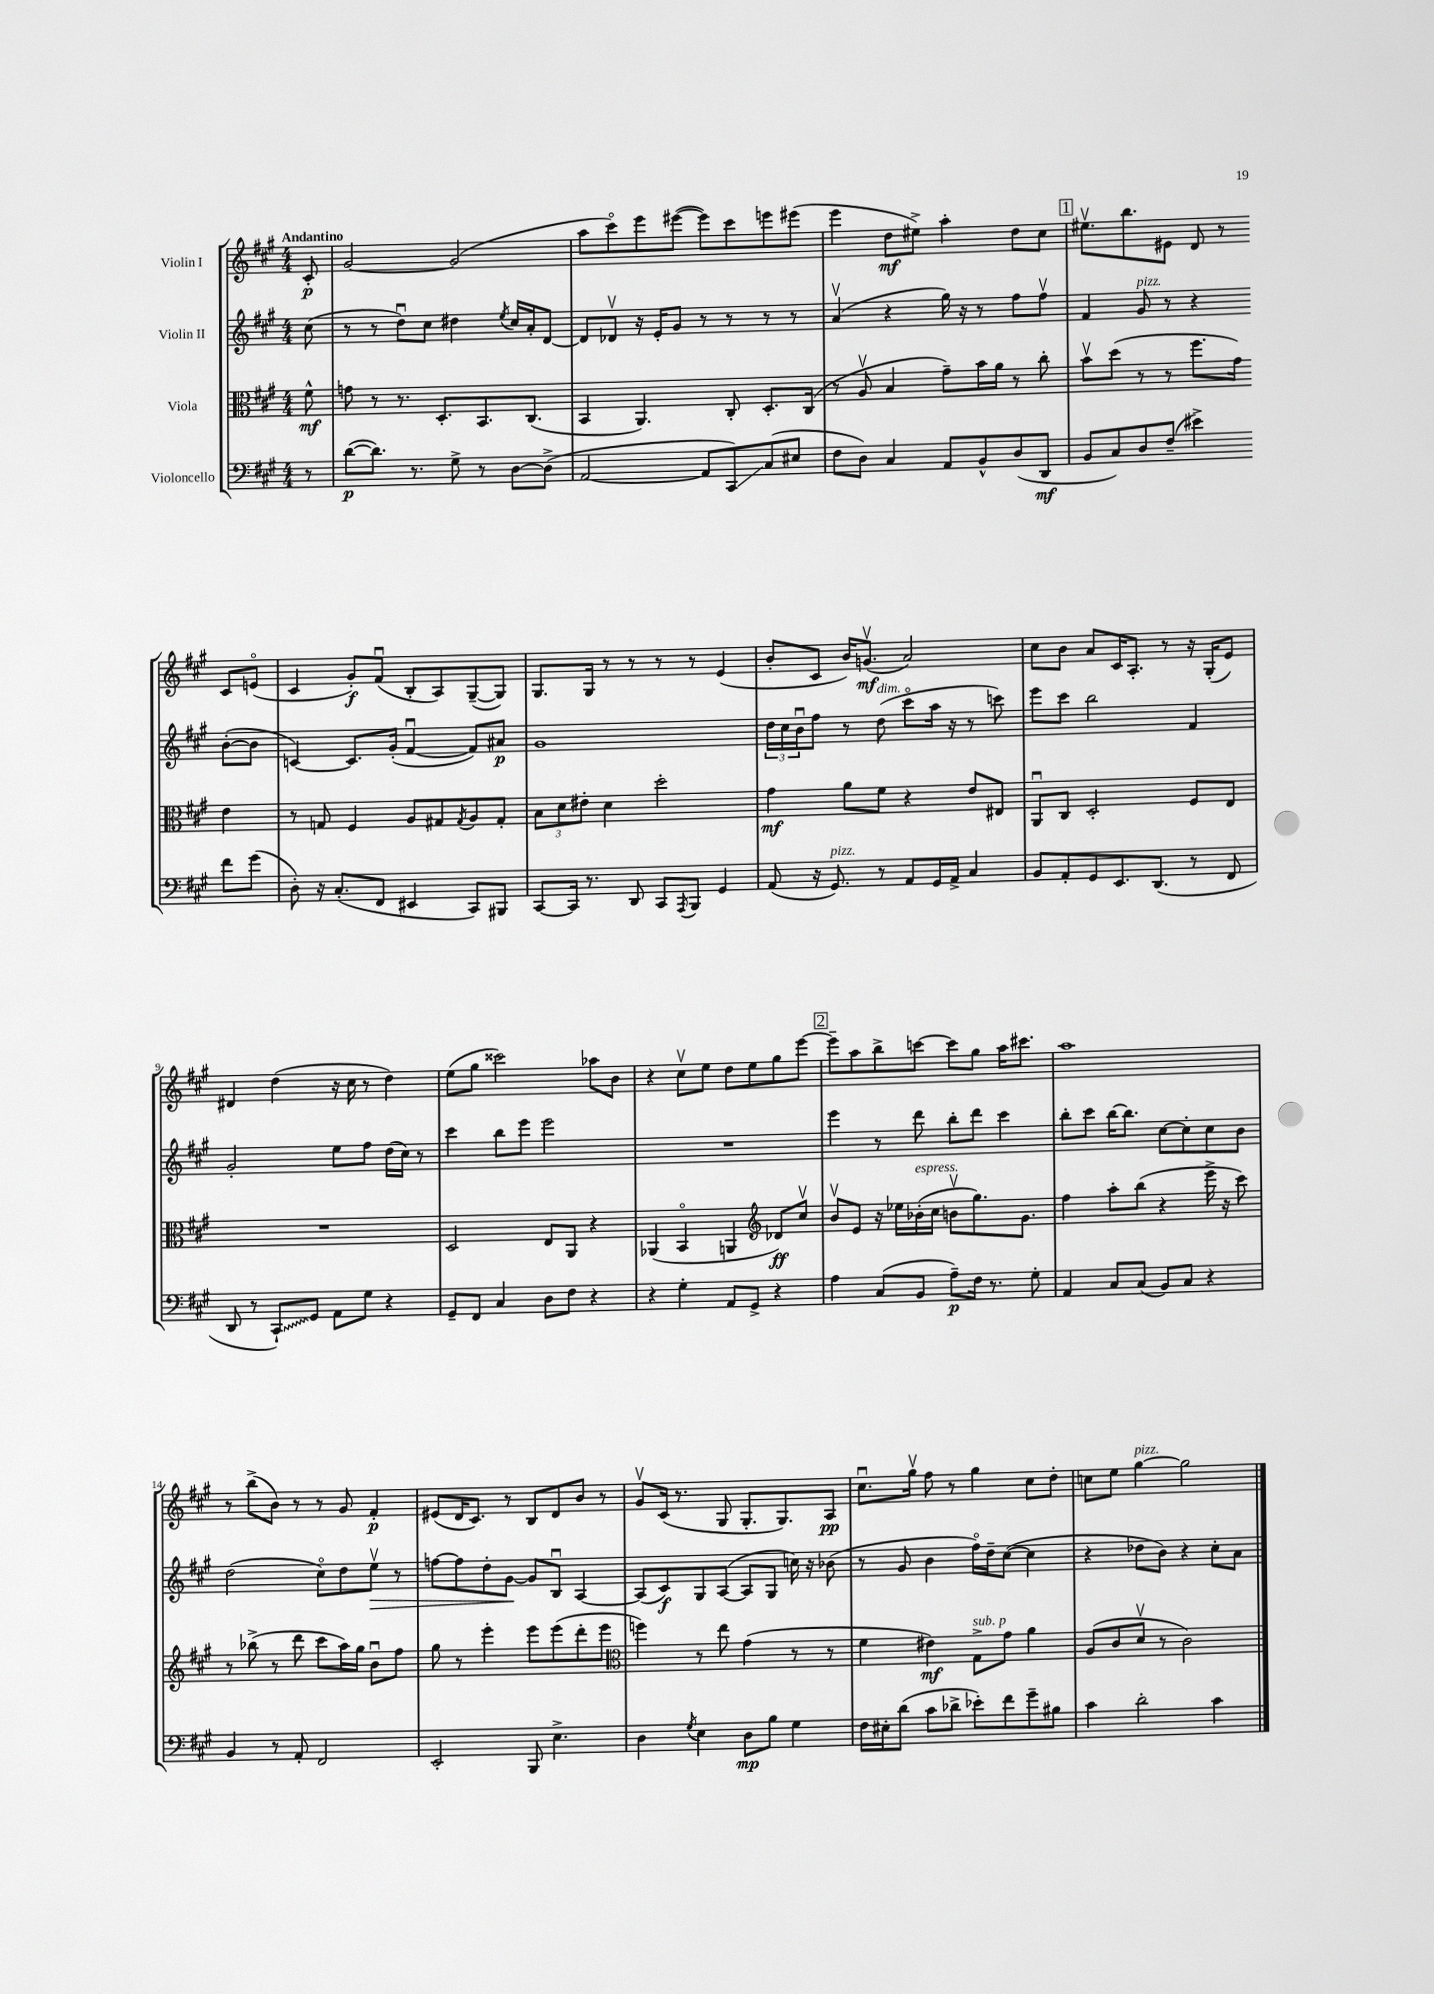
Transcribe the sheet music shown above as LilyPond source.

<<
\new StaffGroup <<
\new Staff = "s0" \with { instrumentName = "Violin I" } {
    \clef treble \key a \major \numericTimeSignature \time 4/4 \partial 8 \tempo "Andantino"
    cis'8-.\p |
    gis'2~ gis'2( |
    a''8 cis'''8\flageolet) e'''8 eis'''8~( eis'''8) cis'''8 e'''8 eis'''8( |
    e'''4 d''8\mf eis''8->) a''4-. d''8 cis''8 |
    \mark \markup { \box "1" } eis''8.\upbow b''8. eis'8 d'8 r8 cis'8 e'8\flageolet( |
    cis'4 gis'8-.\f) fis'8\downbow( b8-. a8) gis8~--( gis8) |
    gis8. gis16 r8 r8 r8 r8 e'4( |
    b'8-. cis'8 b'16) g'8.\upbow\mf( a'2) |
    cis''8 b'8 a'8 cis'16 a8.-. r8 r16 gis16-.( e'8) |
    dis'4 d''4( r16 cis''16 r8 d''4) |
    e''8( gis''8 cisis'''2) aes''8 b'8 |
    r4 cis''8\upbow e''8 d''8 e''8 gis''8 e'''8~ |
    \mark \markup { \box "2" } e'''8-- a''8 b''8-> c'''8~ c'''8 gis''8 a''16 cis'''8. |
    a''1 |
    r8 b''8->( b'8) r8 r8 gis'8 fis'4-.\p |
    eis'8( d'16 cis'8.) r8 b8 d'8 b'8 r8 |
    gis'8\upbow cis'16( r8. gis8 gis8.-. gis8.) a8\pp |
    cis''8.\downbow gis''16\upbow fis''8 r8 gis''4 cis''8 d''8-. |
    c''8 e''8 gis''4~^\markup { \italic "pizz." } gis''2 \bar "|." |
}
\new Staff = "s1" \with { instrumentName = "Violin II" } {
    \clef treble \key a \major \numericTimeSignature \time 4/4 \partial 8
    cis''8( |
    r8 r8 d''8\downbow) cis''8 dis''4 \acciaccatura { e''8 } cis''16 a'16-. d'8~ |
    d'8 des'8\upbow r16 e'16-. gis'8 r8 r8 r8 r8 |
    a'4\upbow( r4 gis''16) r16 r8 fis''8 fis''8\upbow |
    \mark \markup { \box "1" } fis'4 gis'8^\markup { \italic "pizz." } r8 r4 b'8~-.( b'8 |
    c'4~) c'8. gis'16-.( fis'4~\downbow fis'8) ais'8\p |
    gis'1 |
    \tuplet 3/2 { d''16 cis''16 b'16\downbow } fis''8 r8 d''8^\markup { \italic "dim." }( cis'''8\flageolet a''16 r16 r8 c'''8) |
    e'''8 cis'''8 b''2 fis'4 |
    gis'2-. e''8 fis''8 d''16( cis''16) r8 |
    cis'''4 b''8 e'''8 e'''2 |
    R1 |
    \mark \markup { \box "2" } e'''4 r8 d'''8 b''8-. d'''8 cis'''4 |
    b''8-. cis'''8 b''16~ b''8. cis''8~ cis''8-. cis''8 b'8 |
    d''2( cis''8\flageolet) d''8 e''8\upbow\> r8 |
    f''8~ f''8 d''8-. gis'8~\! gis'8 b8\downbow a4~ |
    a8( cis'8\f) gis8 a8~( a8 gis8 c''16) r16 bes'8( |
    r8 gis'8 b'4 fis''16\flageolet) d''16-- cis''8~( cis''4 |
    r4 des''8 b'8) r4 cis''8-. a'8 \bar "|." |
}
\new Staff = "s2" \with { instrumentName = "Viola" } {
    \clef alto \key a \major \numericTimeSignature \time 4/4 \partial 8
    fis'8-^\mf |
    g'8 r8 r8. d8.-. b,8. cis8.( |
    b,4 a,4.) cis8-. d8.-. cis16( |
    r8 a8\upbow b4 gis'8--) b'16 a'16 r8 cis''8-. |
    \mark \markup { \box "1" } b'8\upbow d''8( r8 r8 fis''8. gis'16) e'4 |
    r8 g8 fis4 a8 gis8 \acciaccatura { gis8 } a8 gis8-. |
    \tuplet 3/2 { b8 d'8 eis'8-. } d'4 d''2-. |
    gis'4\mf a'8 fis'8 r4 e'8 eis8 |
    a,8\downbow cis8 d2-. fis8 e8 |
    R1 |
    d2 e8 a,8 r4 |
    aes,4( b,4\flageolet a,4 \clef treble des'8\ff) cis''8\upbow |
    \mark \markup { \box "2" } b'8\upbow e'8 r16 ees''16 bes'16-.^\markup { \italic "espress." }( cis''16 b'8\upbow gis''8.) gis'8. |
    fis''4 a''8-. b''8( r4 e'''16-> r16 cis'''8) |
    r8 bes''8->( r8 d'''8 cis'''8 a''16) gis''16 b'8\downbow fis''8 |
    gis''8 r8 e'''4-. e'''8 e'''8( d'''8-. e'''8 |
    \clef alto f''4) r8 e''8 gis'4( r8 r8 |
    fis'4 eis'4\mf) gis8->^\markup { \italic "sub. p" } gis'8 a'4 |
    a8( cis'8 d'8\upbow r8 cis'2) \bar "|." |
}
\new Staff = "s3" \with { instrumentName = "Violoncello" } {
    \clef bass \key a \major \numericTimeSignature \time 4/4 \partial 8
    r8 |
    d'8~\p( d'8.) r8. gis8-> r8 d8~ d8->( |
    a,2~ a,8 cis,8\glissando) cis8( eis8 |
    fis8 d8) cis4 a,8 b,8-^ d8( d,8\mf |
    \mark \markup { \box "1" } b,8 cis8) d8 fis8--( eis'4->) fis'8 gis'8( |
    d8-.) r16 cis8.-.( fis,8 eis,4 cis,8) bis,,8 |
    cis,8~ cis,16 r8. d,8 cis,8 \acciaccatura { a,,8 } b,,8 gis,4 |
    a,8( r16 gis,8.^\markup { \italic "pizz." }) r8 a,8 gis,16 a,16-> cis4 |
    b,8 a,8-. gis,8 e,8. d,8.( r8 fis,8 |
    d,8 r8 \once \override Glissando.style = #'zigzag cis,8-!\glissando) gis,8 a,8 gis8 r4 |
    gis,8-- fis,8 cis4 d8 fis8 r4 |
    r4 gis4-. a,8 gis,8-> r4 |
    \mark \markup { \box "2" } a4 cis8( b,8 a8--\p) fis16 r8. gis8-. |
    a,4 cis8 cis8( b,8) cis8 r4 |
    b,4 r8 a,8-. fis,2 |
    e,2-. b,,8 e4.-> |
    d4 \acciaccatura { gis8 } e4 d8\mp b8 gis4 |
    fis16 eis16-. d'8( cis'8 des'8-> ees'8-.) fis'8 gis'8-- bis8 |
    cis'4 d'2-. cis'4 \bar "|." |
}
>>
>>
